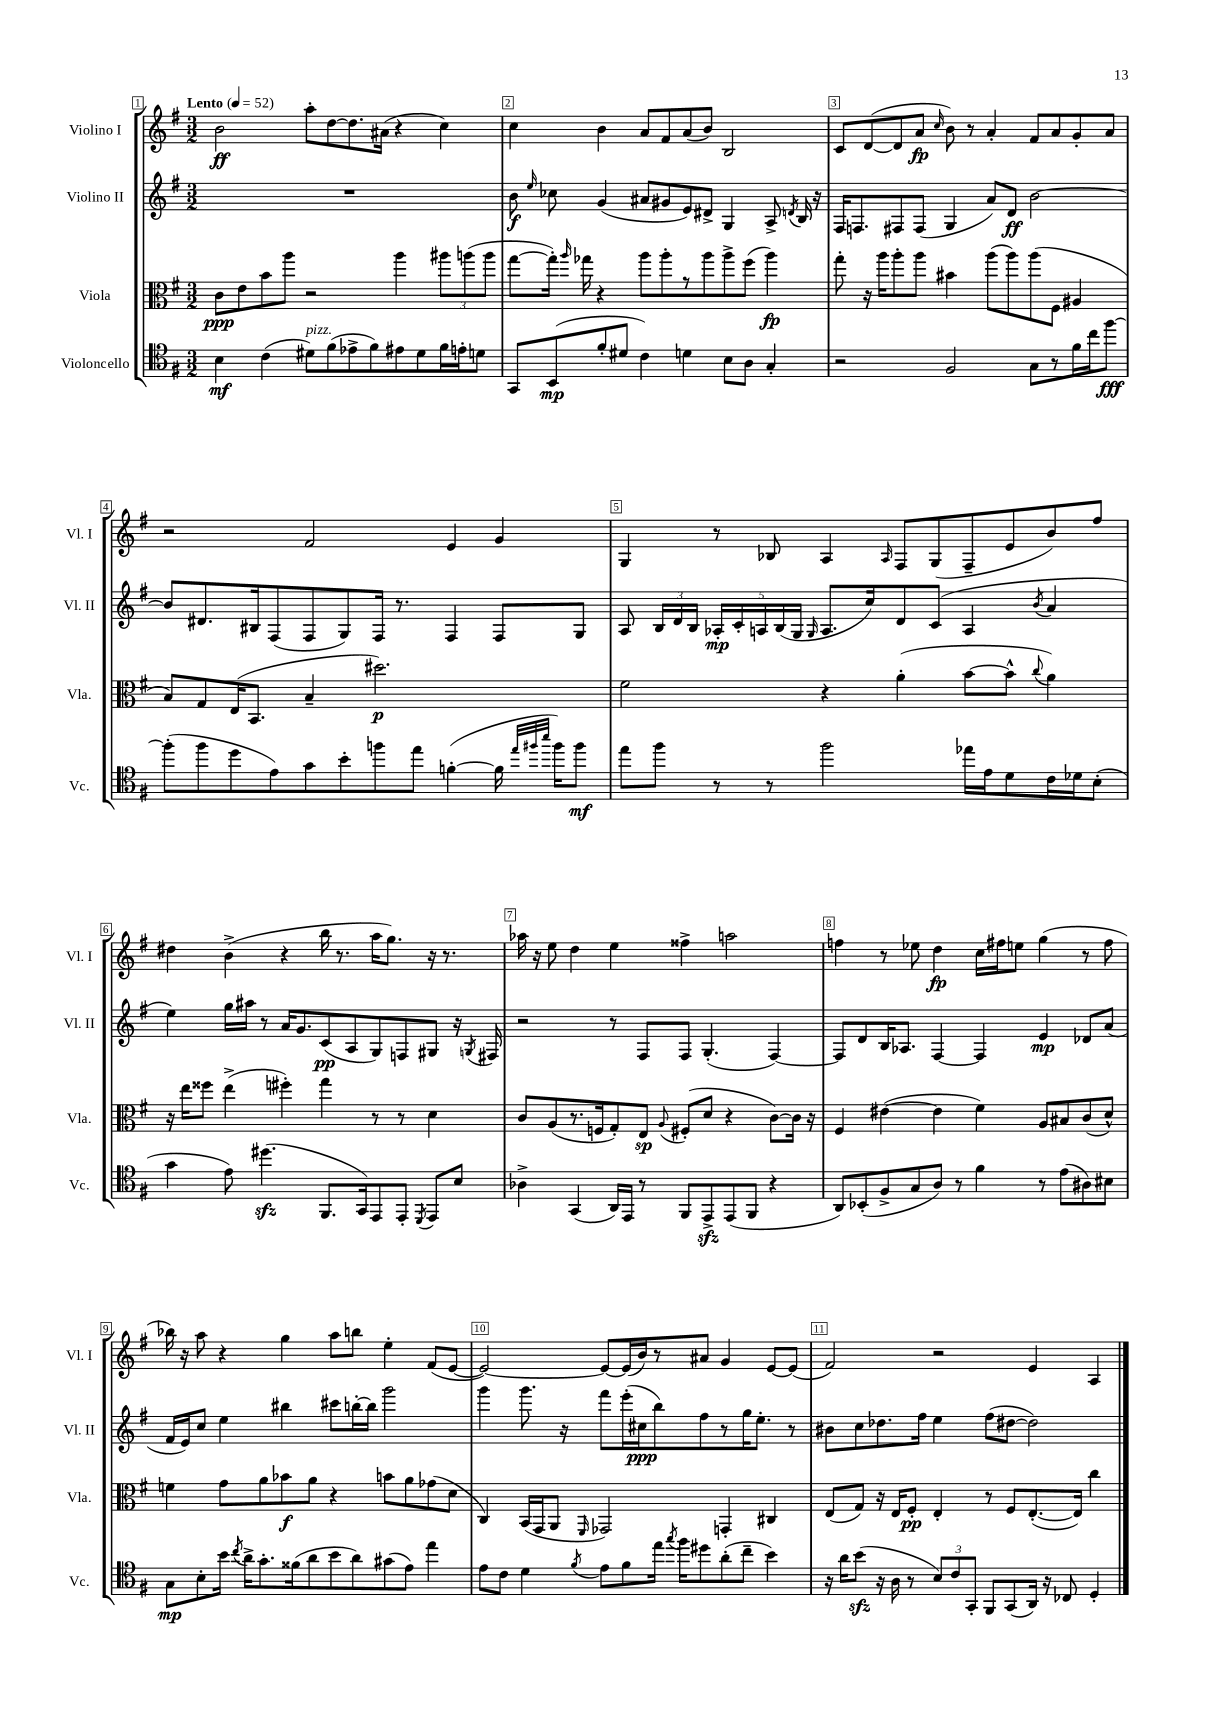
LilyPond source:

<<
\new StaffGroup <<
\new Staff = "s0" \with { instrumentName = "Violino I" shortInstrumentName = "Vl. I" } {
    \clef treble \key g \major \numericTimeSignature \time 3/2 \tempo "Lento" 4 = 52
    \autoBeamOff b'2\ff a''8[-. d''8~ d''8. ais'16]( r4 c''4) |
    c''4 b'4 a'8[ fis'8 a'8( b'8]) b2 |
    c'8[ d'8~( d'8 a'8]\fp \grace { c''16 } b'8) r8 a'4-. fis'8[ a'8 g'8-. a'8] |
    r2 fis'2 e'4 g'4 |
    g4 r8 bes8 a4 \grace { a16 } fis8[ g8( fis8-- e'8 b'8) fis''8] |
    dis''4 b'4->( r4 b''16 r8. a''16[ g''8.]) r16 r8. |
    aes''16 r16 e''8 d''4 e''4 fisis''4-> a''2 |
    f''4 r8 ees''8 d''4\fp c''16[ fis''16 e''8] g''4( r8 fis''8 |
    bes''16) r16 a''8 r4 g''4 a''8[ b''8] e''4-. fis'8[( e'8]~ |
    e'2~) e'8[~ e'16( b'16) r8 ais'8] g'4 e'8[~ e'8]( |
    fis'2) r2 e'4 a4 \bar "|." |
}
\new Staff = "s1" \with { instrumentName = "Violino II" shortInstrumentName = "Vl. II" } {
    \clef treble \key g \major \numericTimeSignature \time 3/2
    \autoBeamOff R1. |
    b'8\f \grace { e''16 } ces''8 g'4( ais'8[ gis'8 e'8) dis'8]-> g4 a8-> \acciaccatura { d'8 } b16 r16 |
    fis16[ f8. fis8 fis8]( g4 a'8[) d'8]\ff b'2~ |
    b'8[ dis'8. bis16 fis8( fis8 g8) fis16] r8. fis4 fis8[ g8] |
    a8 \tuplet 3/2 { b16[ d'16 b16] } \tuplet 5/4 { aes16[-.\mp c'16-. a16 b16( g16] } \grace { g16 } a8.[ c''16) d'8 c'8]( a4 \acciaccatura { b'8 } a'4 |
    e''4) g''16[ ais''16] r8 a'16[ g'8. c'8\pp( a8 g8) f8 gis8] r16 \acciaccatura { g8 } fis16 |
    r2 r8 fis8[ fis8] g4.-.( fis4~) |
    fis8[ d'8 b16 aes8.] fis4~ fis4 e'4\mp des'8[ a'8]( |
    fis'16[ e'16) c''8] e''4 bis''4 cis'''8[ b''16~-. b''16] g'''2 |
    g'''4 g'''8. r16 fis'''8[ e'''16-.( cis''16\ppp b''8) fis''8 r8 g''16 e''8.]-. r8 |
    bis'8[ c''8 des''8. fis''16] e''4 fis''8[( dis''8]~ dis''2) \bar "|." |
}
\new Staff = "s2" \with { instrumentName = "Viola" shortInstrumentName = "Vla." } {
    \clef alto \key g \major \numericTimeSignature \time 3/2
    \autoBeamOff c'8[\ppp e'8 b'8 a''8] r2 a''4 \tuplet 3/2 { ais''8[ a''8( a''8] } |
    g''8[~ g''16]-.) \grace { a''16 } ges''16 r4 a''8[ a''8-. r8 a''8 a''8-> fis''8]( a''4\fp) |
    g''8-. r16 a''16[ a''8-. a''8] bis'4 a''8[( a''8) a''8( fis8] ais4 |
    b8[) g8 e16( b,8.] b4-- dis''2.\p) |
    fis'2 r4 a'4-.( b'8[~ b'8]-^ \appoggiatura { c''8 } a'4) |
    r16 e''16[ fisis''8] e''4->( fis''4-.) g''4 r8 r8 d'4 |
    c'8[ a8( r8. f16 g8-.) e8]\sp \appoggiatura { a8 } fis8[-.( d'8] r4 c'8[~) c'16] r16 |
    fis4 eis'4~( eis'4 fis'4) a8[ bis8 c'8( d'8]-^) |
    f'4 g'8[ a'8 bes'8\f a'8] r4 b'8[ a'8 ges'8( d'8] |
    c4) b,16[( g,16 a,8] \grace { fis,16 } ges,2) g,4-. cis4 |
    e8[( g8]) r16 e16[ fis8]-.\pp e4-. r8 fis8[ e8.~-.( e16]) c''4 \bar "|." |
}
\new Staff = "s3" \with { instrumentName = "Violoncello" shortInstrumentName = "Vc." } {
    \clef tenor \key g \major \numericTimeSignature \time 3/2
    \autoBeamOff b4\mf c'4( dis'8[^\markup { \italic "pizz." }) fis'8( ees'8-> fis'8) eis'8 dis'8 fis'16 e'16-. d'8] |
    g,8[ b,8\mp( fis'8-. dis'8] c'4) d'4 b8[ a8] g4-. |
    r2 fis2 g8[ r8 fis'16 c''16 fis''8]~\fff |
    fis''8[-.( fis''8 d''8 e'8) g'8 b'8-. f''8 e''8] f'4~-.( f'16 \grace { e''32[ fis''32 b''32] } fis''16[) fis''8]\mf |
    e''8[ fis''8] r8 r8 fis''2 ees''16[ e'16 d'8 c'16 des'16 b8]-.( |
    g'4 e'8) dis''4.\sfz( fis,8.[ g,16) e,8 e,8]-. \acciaccatura { d,8 } e,8[ b8] |
    aes4-> g,4( a,16[) e,16] r8 fis,8[ e,8->\sfz e,8( fis,8] r4 |
    a,8[) bes,8-.( fis8-> g8 a8]) r8 fis'4 r8 e'8[( ais8) bis8] |
    g8[\mp b8-. b'16] \acciaccatura { c''8 } a'16[-> g'8.-. fisis'16( a'8 b'8 a'8) gis'8( e'8]) e''4 |
    e'8[ c'8] d'4 \acciaccatura { fis'8 } e'8[ fis'8 e''16] \acciaccatura { g''8 } fis''16[ dis''8 a'8-.( c''8]-- b'4) |
    r16 a'16[ b'8]\sfz( r16 a16 r8 \tuplet 3/2 { b8[) c'8 g,8]-. } fis,8[ g,8( a,16]) r16 ces8 d4-. \bar "|." |
}
>>
>>
\layout { \context { \Score \override BarNumber.break-visibility = ##(#f #t #t) barNumberVisibility = #all-bar-numbers-visible \override BarNumber.stencil = #(make-stencil-boxer 0.1 0.3 ly:text-interface::print) } }
